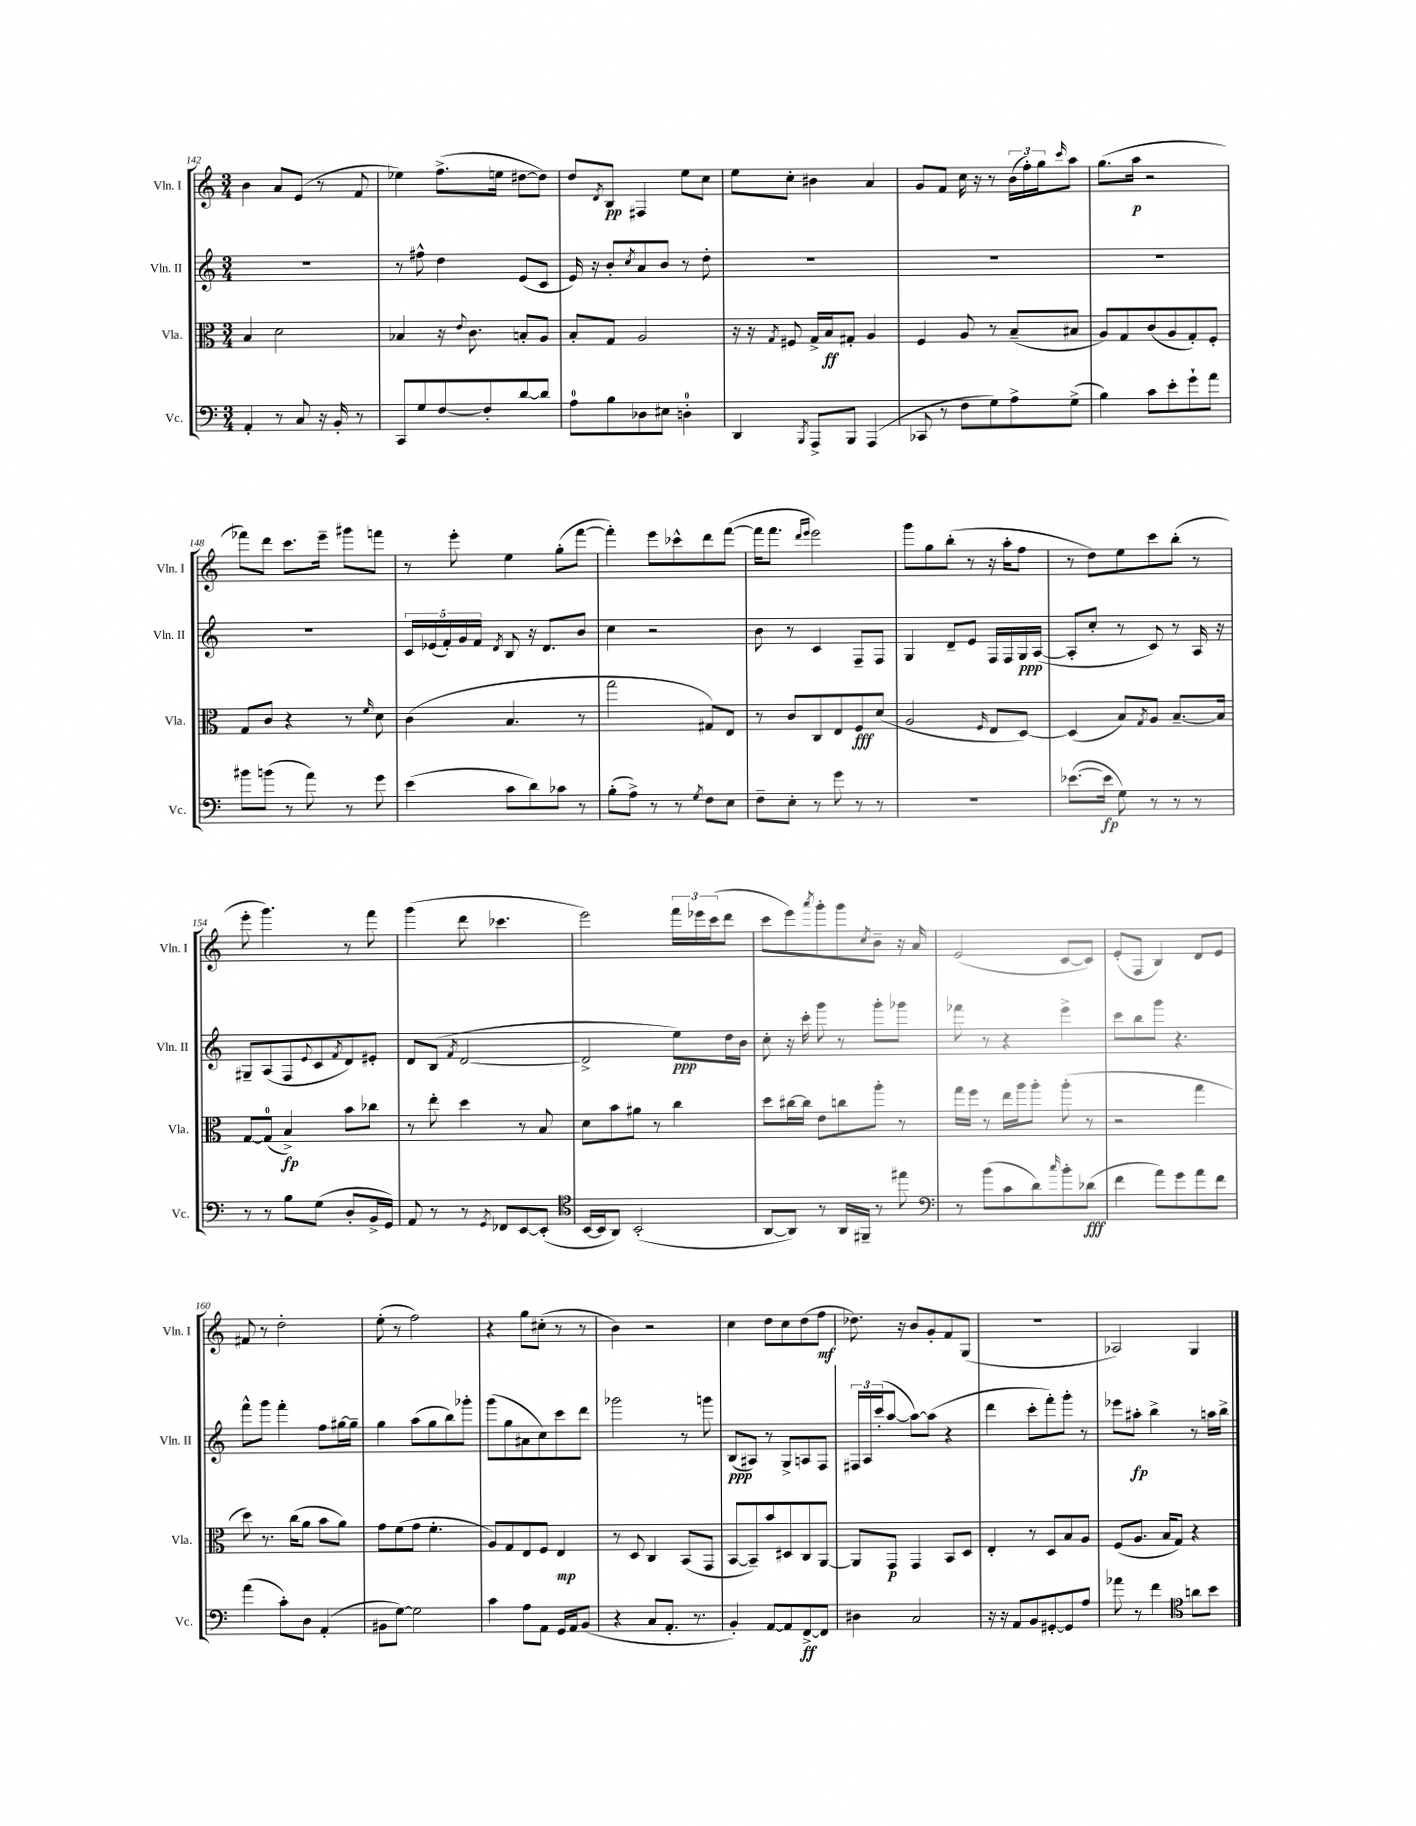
<<
\new StaffGroup <<
\new Staff = "s0" \with { instrumentName = "Vln. I" shortInstrumentName = "Vln. I" } {
    \clef treble \key c \major \numericTimeSignature \time 3/4
    b'4 a'8 e'8( r8 f'8 |
    ees''4) f''8.->( e''16 dis''8~ dis''8) |
    d''8 \acciaccatura { d'8 } b8\pp fis4 e''8 c''8 |
    e''8 c''8-. bis'4 a'4 |
    g'8 f'8 c''16 r16 r8 \tuplet 3/2 { b'16( f''16-.) g''16 } \grace { c'''16 } a''8 |
    g''8.( a''16\p r2 |
    fes'''8) d'''8 c'''8. e'''16-- gis'''8 f'''8 |
    r8 e'''8-. e''4 g''8-.( f'''8~ |
    f'''4-.) e'''8 ces'''8-^ d'''8 f'''8~( |
    f'''16 f'''8. \grace { d'''16 e'''16 } e'''2) |
    g'''8 g''8 b''8-.( r8 r16 a''16-. f''8 |
    r8 d''8) e''8 c'''8 b''8-.( r8 |
    e'''8-. g'''4.) r8 f'''8 |
    g'''4( d'''8 ces'''4. |
    e'''2) \tuplet 3/2 { f'''16 ees'''16 c'''16( } d'''8 |
    c'''8 e'''8) \acciaccatura { a'''8 } g'''8-. g'''8 \acciaccatura { c''8 } b'8-- r16 a'16 |
    e'2( c'8~ c'8) |
    e'8-.( f8 b4) d'8 e'8 |
    fis'8 r8 d''2-. |
    e''8-.( r8 f''2) |
    r4 g''8 cis''8-.( r8 r8 |
    b'4) r2 |
    c''4 d''8 c''8 d''8( f''8\mf |
    des''8.) r16 b'8 g'8-. f'8 g8( |
    R2. |
    aes2) g4 \bar "|." |
}
\new Staff = "s1" \with { instrumentName = "Vln. II" shortInstrumentName = "Vln. II" } {
    \clef treble \key c \major \numericTimeSignature \time 3/4
    R2. |
    r8 fis''8-^ d''4 e'8( c'8 |
    e'16) r16 b'8-. \acciaccatura { c''8 } a'8 b'8 r8 d''8-. |
    R2. |
    R2. |
    R2. |
    R2. |
    \tuplet 5/4 { c'16 ees'16( f'16-.) g'16 f'16 } \acciaccatura { d'8 } b8 r16 d'8. b'8 |
    c''4 r2 |
    b'8 r8 c'4 f8-- f8 |
    g4 d'8-- e'8 f16 f16 g16\ppp a16~( |
    a8-. c''8-. r8 c'8) r8 a16 r16 |
    gis8-- a8( f8 \appoggiatura { e'8 } c'8 \acciaccatura { f'8 } d'8) eis'8-. |
    d'8 b8( \acciaccatura { f'8 } d'2~ |
    d'2-> e''8\ppp) d''16 b'16 |
    c''8-. r16 c'''16-. g'''8 r8 g'''8-. ges'''8 |
    fes'''8 r8 r4 e'''4-> |
    c'''8 b''8 g'''8 r4. |
    f'''8-^ g'''8 f'''4-. f''8 gis''16~ gis''16-- |
    g''4 a''8( g''8 b''8) ges'''8-. |
    g'''8( g''8 ais'8 c''8) c'''8 d'''8 |
    ges'''2 r8 g'''8 |
    b8\ppp( ais8) r8 g8-> a8 f8 |
    \tuplet 3/2 { fis16 a16 c'''16-.( } a''8~ a''8~) a''8( r4 |
    d'''4 c'''8-. f'''8-.) g'''8-. r8 |
    ees'''8 ais''8-.\fp b''4-> r8 a''16 b''16-> \bar "|." |
}
\new Staff = "s2" \with { instrumentName = "Vla." shortInstrumentName = "Vla." } {
    \clef alto \key c \major \numericTimeSignature \time 3/4
    b4 d'2 |
    bes4 r16 \appoggiatura { e'8 } c'8. b8-. a8 |
    b8-. g8 a2 |
    r16 r16 \acciaccatura { g8 } fis8 g16-> b16\ff gis8-. a4 |
    f4 a8 r8 b8--( bis8 |
    a8) g8 c'8( a8 g8-.) f8-. |
    g8 c'8 r4 r8 \grace { f'16 } d'8 |
    c'4( b4. r8 |
    g''2 gis8) e8 |
    r8 c'8 c8 e8 f8\fff d'8( |
    a2 \grace { f16 } e8 d8~) |
    d4( b8) \acciaccatura { g8 } a8 b8.~-- b16 |
    g8~ g8-0( b4->\fp) b'8 ces''8 |
    r8 e''8-. d''4 r8 b8 |
    d'8 b'8 ais'8 r8 c''4 |
    d''8 cis''16~ cis''16 e'8 c''8 a''8-. r8 |
    g''16 f''16 r8 e''16 a''16 a''8-. a''8-.( r8 |
    r2 g''4 |
    d''8) r8. c''16( a'8 b'8 a'8) |
    g'8 f'8( g'8 f'4.-. |
    a8) g8 e8 f8 e4\mp |
    r8 d8 c4 b,8( g,8 |
    b,8~ b,8--) b'8 dis8 c8 a,8~ |
    a,8 g,8\p g,4 b,8 d8 |
    e4-. r8 d8 b8 a8 |
    f8( a8. b16 g8) r4 \bar "|." |
}
\new Staff = "s3" \with { instrumentName = "Vc." shortInstrumentName = "Vc." } {
    \clef bass \key c \major \numericTimeSignature \time 3/4
    a,4-. r8 c8 r16 b,16-. r8 |
    c,8 g8 f8~ f8-. d'8~ d'8 |
    a8-0 b8 des8 eis8 d4-0-. |
    d,4 \acciaccatura { b,,8 } a,,8-> b,,8 a,,4( |
    ces,8 r8 f8 g8) a8-> g8->( |
    b4) c'8 e'8-. g'8-! a'8 |
    bis'8 b'8( r8 a'8) r8 g'8 |
    e'4( c'8 d'8) ces'8 r8 |
    b8-.( a8->) r8 r8 \acciaccatura { g8 } f8 e8 |
    f8-- e8-. r8 g'8 r8 r8 |
    R2. |
    ees'8.~( ees'16\fp g8) r8 r8 r8 |
    r8 r8 b8 g8( d8-. b,16-> g,16) |
    a,8 r8 r8 \acciaccatura { g,8 } fes,8 e,8~ e,8-.( |
    \clef tenor b,16~ b,16 a,8) b,2-.( |
    a,8~ a,8) r8 a,16 fis,16-- r8 eis''8 |
    \clef bass r8 b'8( c'8 d'8) \grace { c''16 } b'8-. des'8\fff( |
    f'4 a'8) g'8 a'8 f'8 |
    a'4( c'8-.) d8 a,4-.( |
    bis,8 g8~) g2 |
    c'4 a8 a,8 g,16 a,16 b,8( |
    r4 c8 a,8.-. r8. |
    b,4-.) a,8~ a,8 f,8~->\ff f,8 |
    dis4 c2 |
    r16 r16 a,8 b,8 gis,8~-. gis,8 a8 |
    aes'8 r8 f'4 \clef tenor a'8 b'8 \bar "|." |
}
>>
>>
\layout { \context { \Score currentBarNumber = #142 } }
